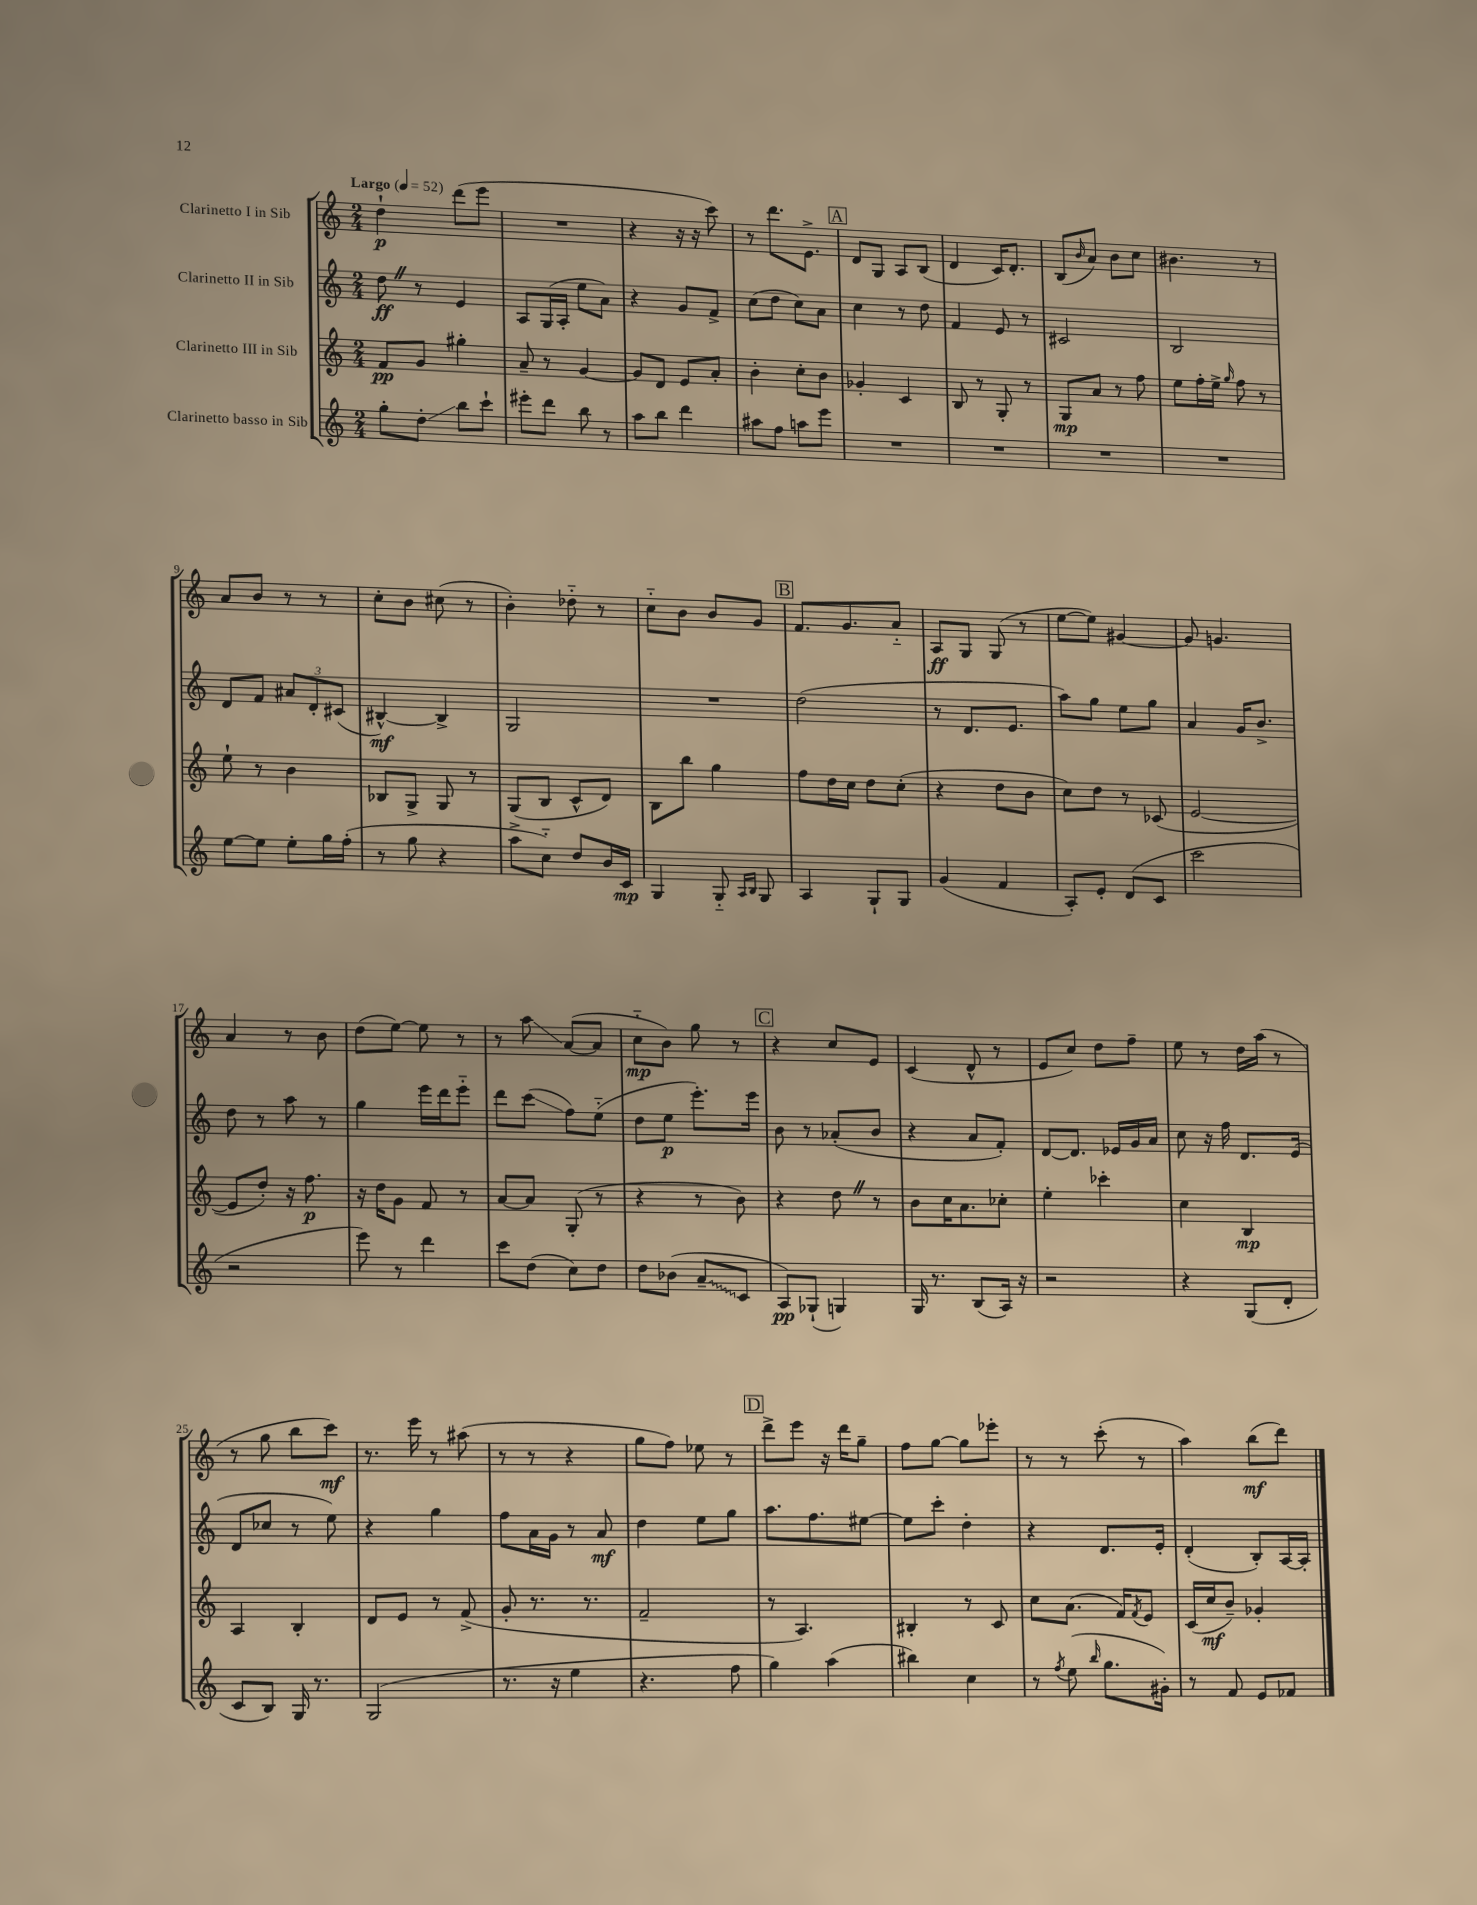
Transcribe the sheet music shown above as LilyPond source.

<<
\new StaffGroup <<
\new Staff = "s0" \with { instrumentName = "Clarinetto I in Sib" } {
    \clef treble \key c \major \numericTimeSignature \time 2/4 \tempo "Largo" 4 = 52
    d''4-!\p d'''8( e'''8 |
    R2 |
    r4 r16 r16 c'''8) |
    r8 d'''8. e'8.-> |
    \mark \markup { \box "A" } d'8 g8 a8 b8( |
    d'4 c'16) d'8.-. |
    b8( \grace { b'16 } a'8) b'8 c''8 |
    bis'4. r8 |
    a'8 b'8 r8 r8 |
    c''8-. b'8 cis''8( r8 |
    b'4-.) des''8-_ r8 |
    c''8-_ b'8 b'8 g'8 |
    \mark \markup { \box "B" } f'8. g'8. a'8-_ |
    a8\ff g8 g8( r8 |
    e''8~ e''8) gis'4~ |
    gis'8 g'4. |
    a'4 r8 b'8 |
    d''8( e''8~) e''8 r8 |
    r8 a''8\glissando a'8~( a'8 |
    c''8-_\mp b'8) g''8 r8 |
    \mark \markup { \box "C" } r4 c''8 e'8 |
    c'4( d'8-^ r8 |
    e'8 c''8) d''8 f''8-- |
    e''8 r8 d''16 a''16( r8 |
    r8 g''8 b''8 c'''8\mf) |
    r8. e'''16 r8 ais''8( |
    r8 r8 r4 |
    g''8 f''8) ees''8 r8 |
    \mark \markup { \box "D" } d'''8-> e'''8 r16 d'''16 g''8-- |
    f''8 g''8~ g''8 ees'''8-. |
    r8 r8 c'''8-.( r8 |
    a''4) b''8\mf( d'''8) \bar "|." |
}
\new Staff = "s1" \with { instrumentName = "Clarinetto II in Sib" } {
    \clef treble \key c \major \numericTimeSignature \time 2/4
    d''8\ff \once \override BreathingSign.text = \markup { \musicglyph "scripts.caesura.straight" } \breathe r8 e'4 |
    a8 g16( a16-. e''8 a'8) |
    r4 g'8 f'8-> |
    c''8( d''8 c''8) a'8 |
    \mark \markup { \box "A" } c''4 r8 d''8 |
    f'4 e'8 r8 |
    cis'2 |
    b2 |
    d'8 f'8 \tuplet 3/2 { ais'8 d'8-. cis'8( } |
    bis4~-^\mf) bis4-> |
    g2 |
    R2 |
    \mark \markup { \box "B" } d''2( |
    r8 d'8. e'8. |
    a''8) g''8 e''8 g''8 |
    a'4 g'16 b'8.-> |
    d''8 r8 a''8 r8 |
    g''4 e'''16 d'''16 e'''8-_ |
    d'''8 c'''8\glissando( f''8) e''8-_( |
    d''8 e''8\p e'''8.-.) e'''16 |
    \mark \markup { \box "C" } b'8 r8 aes'8-.( b'8 |
    r4 a'8 f'8-.) |
    d'8~ d'8. ees'16 g'16 a'16 |
    c''8 r16 f''16 d'8. e'16( |
    d'8 ces''8 r8 e''8) |
    r4 g''4 |
    f''8 a'16 g'16 r8 a'8\mf |
    d''4 e''8 g''8 |
    \mark \markup { \box "D" } a''8. f''8. eis''8~ |
    eis''8 c'''8-. d''4-. |
    r4 d'8. e'16-. |
    d'4-.( b8-.) a16~ a16-. \bar "|." |
}
\new Staff = "s2" \with { instrumentName = "Clarinetto III in Sib" } {
    \clef treble \key c \major \numericTimeSignature \time 2/4
    f'8\pp g'8 gis''4-. |
    a'8-- r8 g'4~ |
    g'8 d'8 e'8 a'8-. |
    b'4-. c''8-. b'8 |
    \mark \markup { \box "A" } ges'4-. c'4 |
    b8 r8 g8-. r8 |
    g8\mp a'8 r8 f''8 |
    e''8 f''16-. e''16-> \grace { g''16 } f''8 r8 |
    e''8-! r8 b'4 |
    bes8 g8-> g8 r8 |
    g8( b8 c'8-^ d'8) |
    b8 b''8 g''4 |
    \mark \markup { \box "B" } f''8 d''16 c''16 d''8 c''8-.( |
    r4 d''8 b'8 |
    c''8) d''8 r8 ces'8( |
    e'2~ |
    e'8 d''8-.) r16 f''8.\p |
    r16 d''16 g'8 f'8 r8 |
    a'8~ a'8 g8-.( r8 |
    r4 r8 b'8) |
    \mark \markup { \box "C" } r4 d''8 \once \override BreathingSign.text = \markup { \musicglyph "scripts.caesura.straight" } \breathe r8 |
    b'8 c''16 a'8. ces''8-. |
    e''4-. ces'''4-. |
    c''4 b4\mp |
    a4 b4-. |
    d'8 e'8 r8 f'8->( |
    g'8-. r8. r8. |
    f'2-- |
    \mark \markup { \box "D" } r8 a4.) |
    bis4-. r8 c'8 |
    c''8 a'8.( f'16) \acciaccatura { f'8 } e'8 |
    c'16( c''16\mf b'8--) ges'4-. \bar "|." |
}
\new Staff = "s3" \with { instrumentName = "Clarinetto basso in Sib" } {
    \clef treble \key c \major \numericTimeSignature \time 2/4
    g''8-. d''8-.\glissando b''8 c'''8-! |
    eis'''8-. d'''8 b''8 r8 |
    a''8 b''8 d'''4 |
    ais''8 f''8 a''8 e'''8 |
    \mark \markup { \box "A" } R2 |
    R2 |
    R2 |
    R2 |
    e''8~ e''8 e''8-. g''16 f''16-.( |
    r8 g''8 r4 |
    a''8-> c''8-_) d''8 b'16 c'16\mp |
    g4 g8-_ \grace { a16 b16 } g8 |
    \mark \markup { \box "B" } a4 g8-! g8 |
    g'4( f'4 |
    a8-.) e'8-. d'8( c'8 |
    c'''2 |
    r2 |
    e'''8) r8 d'''4 |
    c'''8 d''8( c''8) d''8 |
    d''8 bes'8( \once \override Glissando.style = #'zigzag a'8--\glissando c'8 |
    \mark \markup { \box "C" } a8\pp) ges8-!( g4) |
    g16 r8. b8( a16) r16 |
    r2 |
    r4 g8( d'8-. |
    c'8 b8) g16 r8. |
    g2( |
    r8. r16 e''4 |
    r4. f''8 |
    \mark \markup { \box "D" } g''4) a''4( |
    bis''4) c''4 |
    r8 \acciaccatura { f''8 } e''8( \grace { b''16 } g''8. gis'16-.) |
    r8 f'8 e'8 fes'8 \bar "|." |
}
>>
>>
